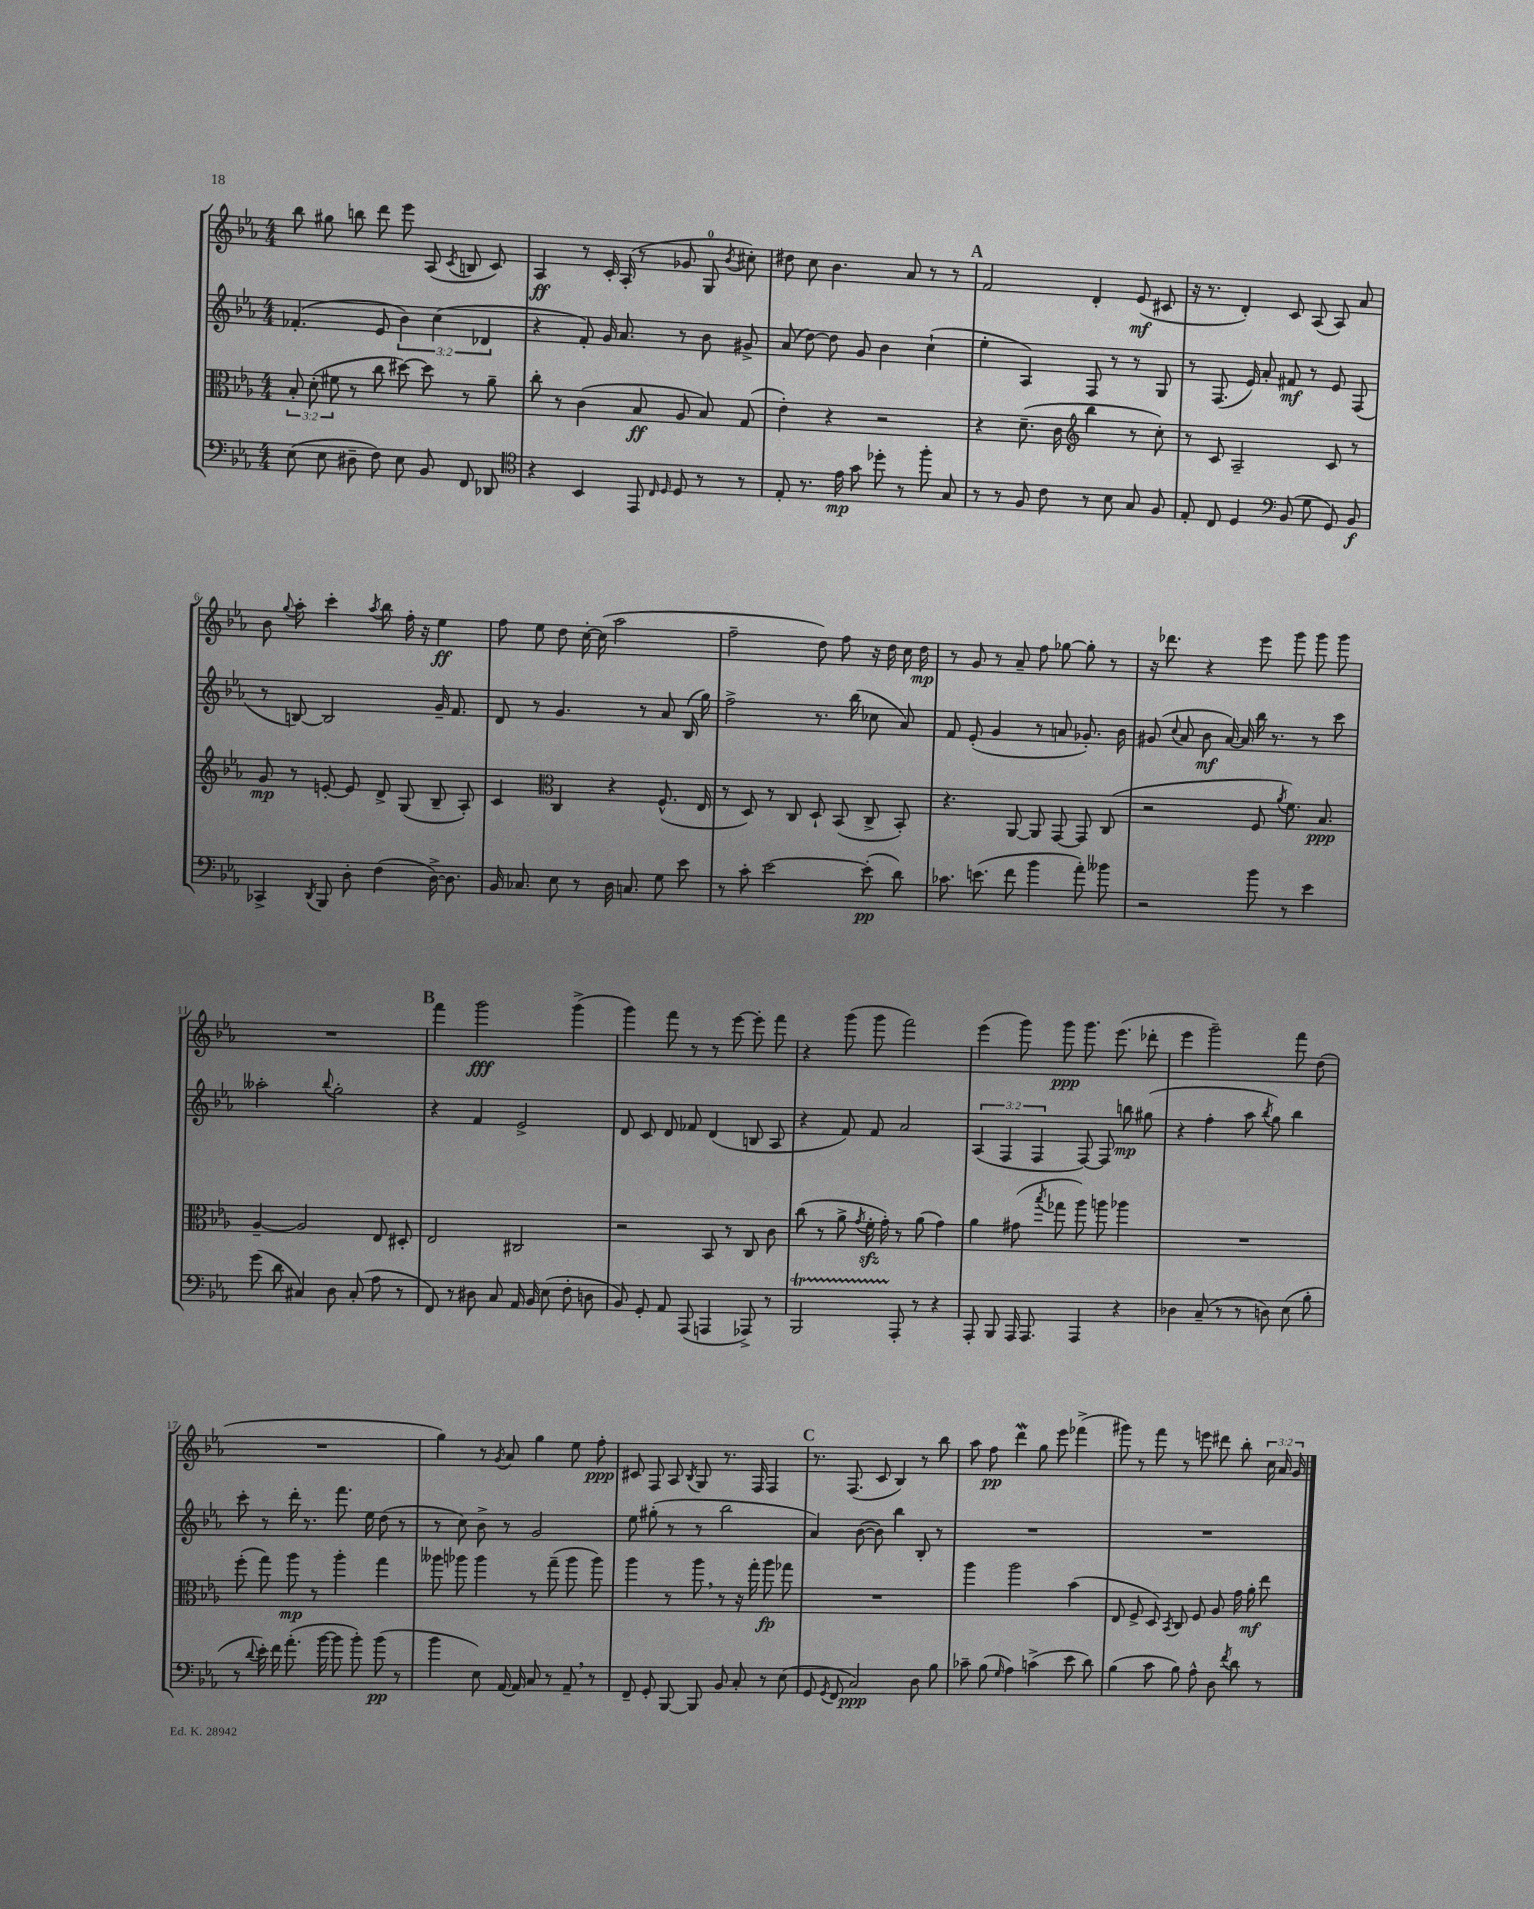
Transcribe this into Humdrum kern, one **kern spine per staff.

**kern	**dynam	**kern	**dynam	**kern	**dynam	**kern	**dynam
*part4	*part4	*part3	*part3	*part2	*part2	*part1	*part1
*staff4	*staff4	*staff3	*staff3	*staff2	*staff2	*staff1	*staff1
*clefF4	*	*clefC3	*	*clefG2	*	*clefG2	*
*k[b-e-a-]	*	*k[b-e-a-]	*	*k[b-e-a-]	*	*k[b-e-a-]	*
*M4/4	*	*M4/4	*	*M4/4	*	*M4/4	*
=1	=1	=1	=1	=1	=1	=1	=1
(8E-\	.	12B-'/	.	(4.f-X'/	.	8bb-\	.
.	.	(12d'\	.	.	.	.	.
8E-\	.	.	.	.	.	8gg#X\	.
.	.	12f#X\	.	.	.	.	.
8D#X~\	.	8r	.	.	.	8bbn\	.
8F\)	.	8cc\	.	8e-/	.	8ddd\	.
8E-\	.	[8dd#X\)	.	6b-\)	.	8eee-\	.
8BB-/	.	8dd#\]	.	.	.	(8A-/	.
.	.	.	.	(6cc\	.	.	.
.	.	.	.	.	.	8qc/	.
8FF/	.	8r	.	.	.	8Bn/	.
.	.	.	.	6d-X/	.	.	.
8DD-X/	.	8a-~\	.	.	.	8c/)	.
=2	=2	=2	=2	=2	=2	=2	=2
*clefC4	*	*	*	*	*	*	*
4r	.	8cc'\	.	4r	.	4A-/	ff
.	.	8r	.	.	.	.	.
4BB-/	.	(4c\	.	8f'/)	.	8r	.
.	.	.	.	16g/	.	16c'/	.
.	.	.	.	8.a-/	.	(16A-'/	.
8EE-/	.	8B-/	ff	.	.	8r	.
16qqC/	.	.	.	.	.	.	.
16qqD/	.	.	.	.	.	.	.
8D/	.	8A-/	.	8r	.	8g-X/	.
8r	.	8B-/)	.	8b-\	.	8G/	.
.	.	.	.	.	.	8qb-/	.
8r	.	(8G/	.	8g#X^/	.	8cc#X'\)	.
=3	=3	=3	=3	=3	=3	=3	=3
8E-'/	.	4e-'\)	.	(8a-/	.	8dd#X\	.
8.r	.	.	.	[8dd\)	.	8cc\	.
.	.	4r	.	8dd\]	.	4.b-\	.
16e-\	mp	.	.	.	.	.	.
8g\	.	.	.	8g/	.	.	.
8dd-X'\	.	2r	.	4b-\	.	.	.
8r	.	.	.	.	.	8a-/	.
8ff'\	.	.	.	(4cc`\	.	8r	.
8G/	.	.	.	.	.	8r	.
!!LO:REH:place=s1:t=A
=4	=4	=4	=4	=4	=4	=4	=4
8r	.	4r	.	4ee-'\	.	2f/	.
8r	.	.	.	.	.	.	.
8F/	.	(8.d~\	.	4A-/)	.	.	.
8c\	.	.	.	.	.	.	.
.	.	16c\	.	.	.	.	.
*	*	*clefG2	*	*	*	*	*
8r	.	4bb-\	.	8F/	.	4d'/	.
8B-\	.	.	.	8r	.	.	.
8G/	.	8r	.	8r	.	(8e-/	mf
8F/	.	8cc'\)	.	8G/	.	8c#X/	.
=5	=5	=5	=5	=5	=5	=5	=5
8E-'/	.	8r	.	8r	.	16r	.
.	.	.	.	.	.	8.r	.
8C/	.	8c/	.	(8.F/	.	.	.
4D/	.	2A-~/	.	.	.	4d'/)	.
.	.	.	.	16e-/)	.	.	.
.	.	.	.	8a-'/	.	.	.
*clefF4	*	*	*	*	*	*	*
(8BB-/	.	.	.	8f#X/	mf	8c/	.
8G\	.	.	.	8r	.	(8A-/	.
8GG/)	.	8c/	.	8e-/	.	8A-/)	.
8BB-/	f	8r	.	(8F/	.	8a-/	.
!!LO:LB:g=z
=6	=6	=6	=6	=6	=6	=6	=6
4CC-X^/	.	8g/	mp	8r	.	8b-\	.
.	.	.	.	.	.	8qqgg/	.
.	.	8r	.	[8Bn/)	.	8aa-'\	.
8qDD/	.	.	.	.	.	.	.
8BBB-/	.	[8en'/	.	2B/]	.	4ccc'\	.
8D'\	.	8e/]	.	.	.	.	.
.	.	.	.	.	.	8qaa-/	.
(4F\	.	8d^/	.	.	.	8bb-\	.
.	.	(8G/	.	.	.	16ff'\	.
.	.	.	.	.	.	16r	.
[16D^\)	.	8B-~/	.	16g~/	.	4ee-\	ff
8.D\]	.	.	.	8.f/	.	.	.
.	.	8A-'/)	.	.	.	.	.
=7	=7	=7	=7	=7	=7	=7	=7
16BB-/	.	4c/	.	8d/	.	8ff\	.
8.C-X/	.	.	.	.	.	.	.
.	.	.	.	8r	.	8ee-\	.
*	*	*clefC3	*	*	*	*	*
8E-\	.	4C/	.	4.g/	.	8dd\	.
8r	.	.	.	.	.	[16cc'\	.
.	.	.	.	.	.	(16cc\]	.
16D\	.	4r	.	.	.	2aa-\	.
8.Cn/	.	.	.	.	.	.	.
.	.	.	.	8r	.	.	.
8G\	.	(8.F^^/	.	8a-/	.	.	.
8e-\	.	.	.	(16B-/	.	.	.
.	.	16E-/	.	16gg\)	.	.	.
=8	=8	=8	=8	=8	=8	=8	=8
8r	.	8r	.	2ff^\	.	2ff~\	.
8c'\	.	8D/)	.	.	.	.	.
[2e-\	.	8r	.	.	.	.	.
.	.	8C/	.	.	.	.	.
.	.	8D`/	.	8.r	.	8dd\)	.
.	.	(8BB-/	.	.	.	8ff\	.
.	.	.	.	(16bb-\	.	.	.
(8e-'\]	pp	8C^/	.	8cc-X\	.	16r	.
.	.	.	.	.	.	16dd\	.
8d\)	.	8BB-'/)	.	8a-/)	.	16cc\	.
.	.	.	.	.	.	16dd\	mp
=9	=9	=9	=9	=9	=9	=9	=9
8.c-X\	.	4.r	.	8f/	.	8r	.
.	.	.	.	(8e-'/	.	8g/	.
(8.en\	.	.	.	.	.	.	.
.	.	.	.	4g/	.	8r	.
8f\	.	[8AA-/	.	.	.	8a-~/	.
4b-\	.	8AA-/]	.	8r	.	8ff\	.
.	.	[8GG/	.	8an/	.	[8gg-X\	.
8a-'\)	.	8GG/]	.	8.g-X'/)	.	8gg-'\]	.
8b--X\	.	(8C/	.	.	.	8r	.
.	.	.	.	16b-\	.	.	.
=10	=10	=10	=10	=10	=10	=10	=10
2r	.	2r	.	(8g#X/	.	16r	.
.	.	.	.	.	.	8.ddd-X\	.
.	.	.	.	8qqcc/	.	.	.
.	.	.	.	8a-/	.	.	.
.	.	.	.	8b-\	mf	4r	.
.	.	.	.	[16a-/)	.	.	.
.	.	.	.	16a-/]	.	.	.
8b-\	.	8F/	.	16bb-\	.	8eee-\	.
.	.	.	.	8.r	.	.	.
.	.	8qa-/	.	.	.	.	.
8r	.	8.f\)	.	.	.	8ggg\	.
4e-\	.	.	.	8r	.	8ggg\	.
.	.	8.B-/	ppp	.	.	.	.
.	.	.	.	8ccc\	.	8ggg\	.
!!LO:LB:g=z
=11	=11	=11	=11	=11	=11	=11	=11
(8g\	.	[4A-~/	.	2aa--X'\	.	1r	.
8d\	.	.	.	.	.	.	.
4C#X/)	.	2A-/]	.	.	.	.	.
.	.	.	.	8qqbb-/	.	.	.
8D\	.	.	.	2gg'\	.	.	.
(8C#'/	.	.	.	.	.	.	.
8A-\	.	8E-/	.	.	.	.	.
8r	.	8D#X'/	.	.	.	.	.
!!LO:REH:place=s1:t=B
=12	=12	=12	=12	=12	=12	=12	=12
8FF/)	.	2E-/	.	4r	.	4fff\	.
8r	.	.	.	.	.	.	.
8D#X\	.	.	.	4f/	.	2ggg\	fff
8C/	.	.	.	.	.	.	.
16AA-/	.	2C#X/	.	2e-^/	.	.	.
16BB-/	.	.	.	.	.	.	.
(8E-\	.	.	.	.	.	.	.
8F'\	.	.	.	.	.	(4ggg^\	.
8Dn\	.	.	.	.	.	.	.
=13	=13	=13	=13	=13	=13	=13	=13
8BB-/)	.	2r	.	8d/	.	4ggg\)	.
8GG'/	.	.	.	8c/	.	.	.
8AA-/	.	.	.	8d/	.	8fff\	.
(8AAA-/	.	.	.	8f-X/	.	8r	.
4AAAn/	.	8BB-/	.	(4d/	.	8r	.
.	.	8r	.	.	.	[8eee-\	.
8AAA-X^/)	.	8C/	.	8Bn/	.	8eee-'\]	.
8r	.	8c\	.	8A-/	.	8fff\	.
=14	=14	=14	=14	=14	=14	=14	=14
2BBB-T/	.	(8cc\	.	4r	.	4r	.
.	.	8r	.	.	.	.	.
.	.	8a-^\	.	8f/)	.	(8ggg\	.
.	.	8qg/	.	.	.	.	.
.	.	16fzz'\	.	8f/	.	8ggg\	.
.	.	16g'\)	.	.	.	.	.
8AAA-'/	.	8r	.	2a-/	.	2fff\)	.
8r	.	(8a-\	.	.	.	.	.
4r	.	4g\)	.	.	.	.	.
=15	=15	=15	=15	=15	=15	=15	=15
8AAA-'/	.	4a-\	.	(6A-/	.	(4eee-\	.
8BBB-/	.	.	.	.	.	.	.
.	.	.	.	6F/	.	.	.
16AAA-/	.	(8g#X\	.	.	.	8ggg\)	.
8.AAA-/	.	.	.	.	.	.	.
.	.	.	.	6F/	.	.	.
.	.	8qbb-/	.	.	.	.	.
.	.	8gg-X\	.	.	.	8ggg\	ppp
4AAA-/	.	8aa-\)	.	[8F/)	.	8.ggg\	.
.	.	8aan\	.	8F/]	.	.	.
.	.	.	.	.	.	(8.eee-\	.
4r	.	4aa-X\	.	8bbn\	mp	.	.
.	.	.	.	(8gg#X\	.	8ddd-X'\	.
=16	=16	=16	=16	=16	=16	=16	=16
4D-X\	.	1r	.	4r	.	4eee-\	.
(8C~/	.	.	.	4ff'\	.	2ggg~\)	.
8r	.	.	.	.	.	.	.
8r	.	.	.	8aa-\	.	.	.
.	.	.	.	8qbb-/	.	.	.
8Dn\)	.	.	.	8gg\)	.	.	.
(8E-\	.	.	.	4bb-\	.	8fff\	.
8B-'\	.	.	.	.	.	(8dd\	.
!!LO:LB:g=z
=17	=17	=17	=17	=17	=17	=17	=17
8r	.	(8ff'\	.	8ccc'\	.	1r	.
8qqd/	.	.	.	.	.	.	.
16e-'\)	.	8gg\)	.	8r	.	.	.
16f\	.	.	.	.	.	.	.
(8.a-'\	.	8aa-\	mp	16ddd'\	.	.	.
.	.	.	.	8.r	.	.	.
.	.	8r	.	.	.	.	.
[16b-\	.	.	.	.	.	.	.
8b-\]	.	4aa-'\	.	8.fff\	.	.	.
8b-'\)	.	.	.	.	.	.	.
.	.	.	.	16ee-\	.	.	.
(8b-\	pp	4gg\	.	(8dd\	.	.	.
8r	.	.	.	8r	.	.	.
=18	=18	=18	=18	=18	=18	=18	=18
4b-\	.	8aa--X\	.	8r	.	4gg\)	.
.	.	8aa-X\	.	8cc\)	.	.	.
8E-\)	.	4aa-\	.	8b-^\	.	8r	.
.	.	.	.	.	.	8qg/	.
[16AA-/	.	.	.	8r	.	8a-/	.
16AA-/]	.	.	.	.	.	.	.
8C/	.	8r	.	2g/	.	4gg\	.
8r	.	(8gg~\	.	.	.	.	.
8AA-~,/	.	8aa-\	.	.	.	8ee-\	.
8r	.	8aa-\)	.	.	.	8ff'\	ppp
=19	=19	=19	=19	=19	=19	=19	=19
8FF~/	.	4aa-\	.	8ee-\	.	8c#X/	.
8GG'/	.	.	.	(8gg#X'\	.	8F/	.
[8BBB-/	.	8r	.	8r	.	8A-/	.
.	.	.	.	.	.	8qB-/	.
8BBB-/]	.	8aa-,\	.	8r	.	8G/	.
8BB-/	.	8r	.	2bb-\	.	8.r	.
8C'/	.	16r	.	.	.	.	.
.	.	16gg'\	.	.	.	16F/	.
8r	.	8aa-\	fp	.	.	4F/	.
(8E-\	.	8gg-X\	.	.	.	.	.
!!LO:REH:place=s1:t=C
=20	=20	=20	=20	=20	=20	=20	=20
8GG/	.	1r	.	4a-/)	.	8.r	.
8qGG/	.	.	.	.	.	.	.
8FF/	.	.	.	.	.	.	.
.	.	.	.	.	.	(8.F/	.
2C/)	ppp	.	.	([8b-\	.	.	.
.	.	.	.	8b-\])	.	8c/	.
.	.	.	.	4bb-\	.	4B-/)	.
8D\	.	.	.	8B-'/	.	8r	.
8B-\	.	.	.	8r	.	8bb-\	.
=21	=21	=21	=21	=21	=21	=21	=21
8c-X~\	.	4aa-\	.	1r	.	8aa-\	.
(8B-\	.	.	.	.	.	8ff\	pp
16qqG/	.	.	.	.	.	.	.
4A-\)	.	2aa-\	.	.	.	4dddW\	.
(4cn^\	.	.	.	.	.	8gg\	.
.	.	.	.	.	.	8eee-\	.
8e-\	.	(4b-\	.	.	.	(4fff-X^\	.
8d\)	.	.	.	.	.	.	.
=22	=22	=22	=22	=22	=22	=22	=22
(4B-\	.	8E-/	.	1r	.	8ggg#X\)	.
.	.	8F^/	.	.	.	8r	.
8c\	.	8D/)	.	.	.	8fff\	.
.	.	8qBB-/	.	.	.	.	.
8B-\)	.	8C/	.	.	.	8r	.
8A-^^\	.	8F/	.	.	.	8eeen\	.
8D\	.	8A-/	.	.	.	8ddd#X\	.
8qf/	.	.	.	.	.	.	.
8d\	.	16g\	.	.	.	8bb-'\	.
.	.	16a-'\	mf	.	.	.	.
8r	.	8ee-\	.	.	.	24cc\	.
.	.	.	.	.	.	24a-/	.
.	.	.	.	.	.	24g/	.
==	==	==	==	==	==	==	==
*-	*-	*-	*-	*-	*-	*-	*-
